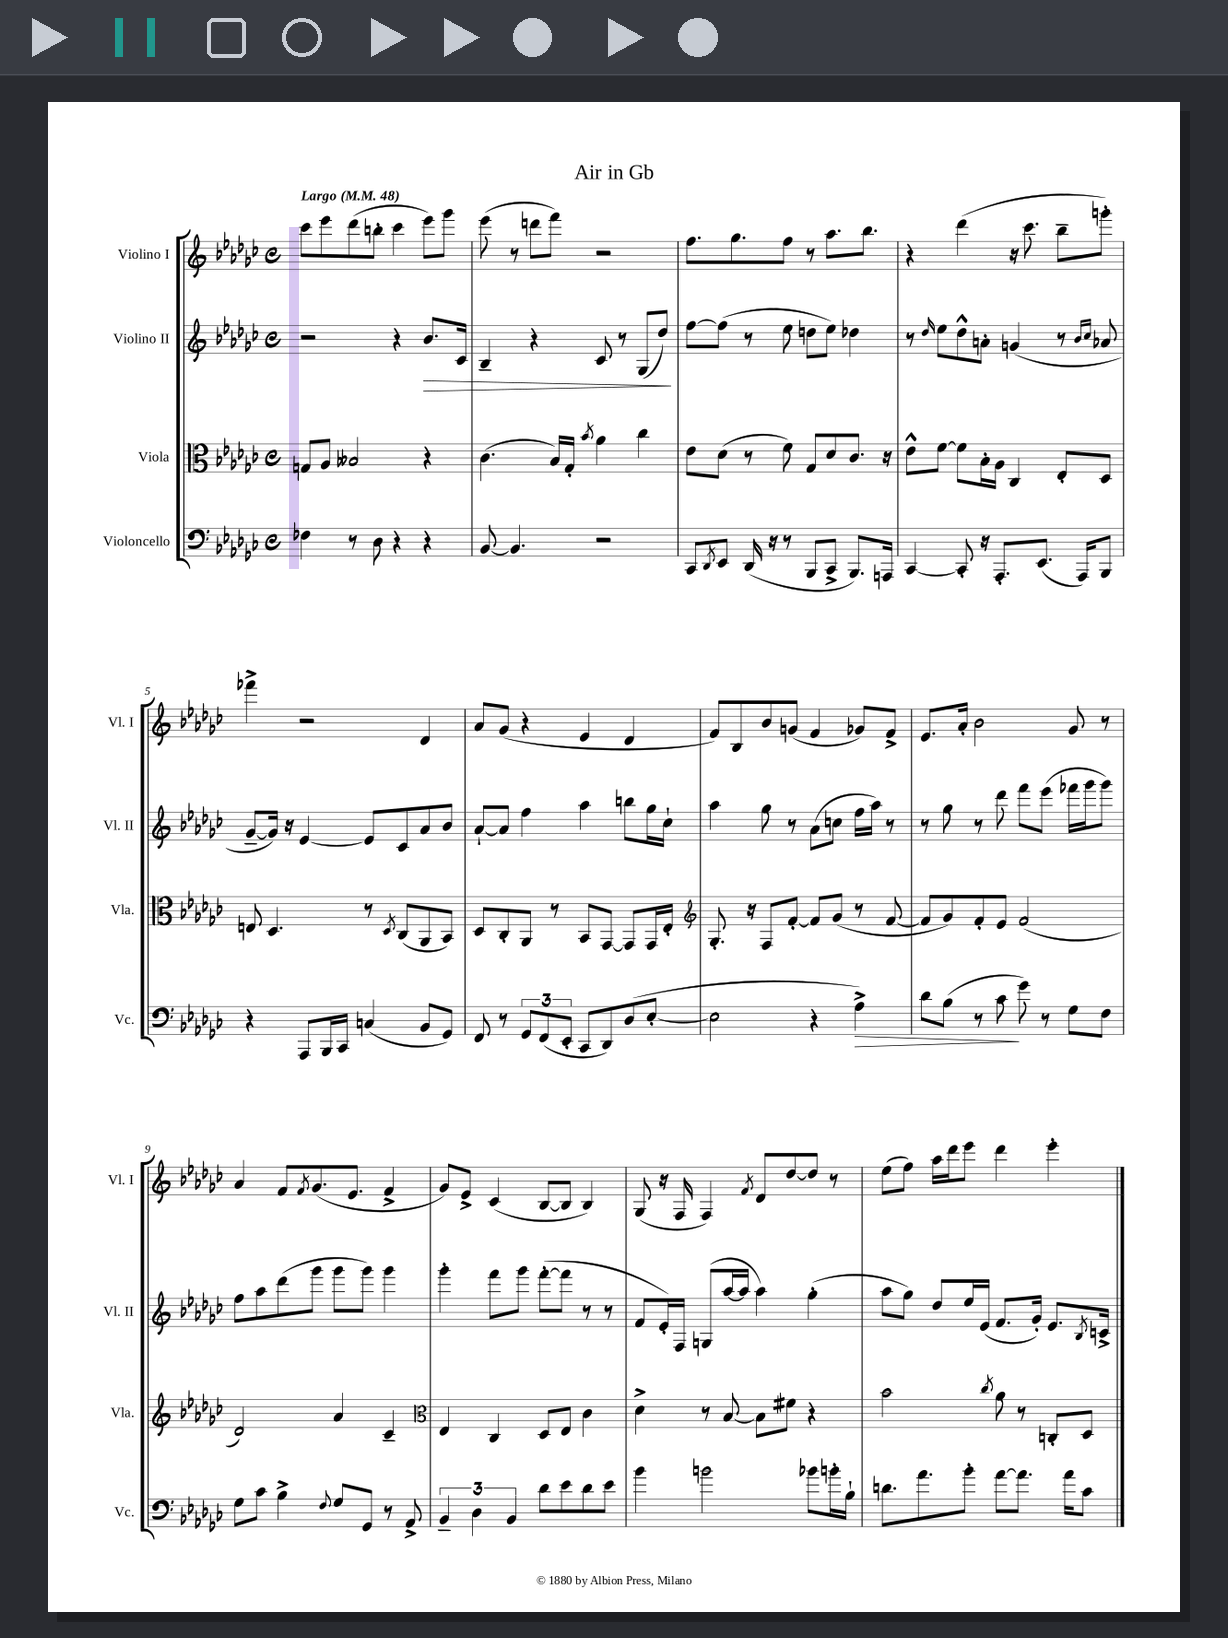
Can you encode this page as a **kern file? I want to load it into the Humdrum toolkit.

**kern	**dynam	**kern	**kern	**dynam	**kern
*part4	*part4	*part3	*part2	*part2	*part1
*staff4	*staff4	*staff3	*staff2	*staff2	*staff1
*I"Violoncello	*	*I"Viola	*I"Violino II	*	*I"Violino I
*I'Vc.	*	*I'Vla.	*I'Vl. II	*	*I'Vl. I
*clefF4	*	*clefC3	*clefG2	*	*clefG2
*k[b-e-a-d-g-c-]	*	*k[b-e-a-d-g-c-]	*k[b-e-a-d-g-c-]	*	*k[b-e-a-d-g-c-]
*M4/4	*	*M4/4	*M4/4	*	*M4/4
*met(c)	*	*met(c)	*met(c)	*	*met(c)
*MM48	*	*MM48	*MM48	*	*MM48
=1	=1	=1	=1	=1	=1
!	!	!	!	!	!LO:TX:a:B:t=Largo
4F-X\	.	8Gn/L	2r	.	8ccc-\L
.	.	8A-/J	.	.	8eee-\
8r	.	2B--X/	.	.	(8ddd-\
8D-\	.	.	.	.	8bbn'\J
4r	.	.	4r	.	4ccc-\
!	!	!	!	!LO:HP:b	!
4r	.	4r	8.b-/L	>	8eee-\L)
.	.	.	.	.	8ggg-\J
.	.	.	16c-/Jk	.	.
=2	=2	=2	=2	=2	=2
[8BB-/	.	(4.c-\	4B-~/	.	(8eee-\
4.BB-/]	.	.	.	.	8r
.	.	.	4r	.	8dddn\L
.	.	16B-/LL)	.	.	8fff\J)
.	.	16G-'/JJ	.	.	.
.	.	8qb-/	.	.	.
2r	.	4a-\	8c-/	.	2r
.	.	.	8r	.	.
.	.	4cc-\	(8G-/L	.	.
.	.	.	8dd-/J)	.	.
.	.	.	.	]	.
=3	=3	=3	=3	=3	=3
8CC-/L	.	8e-\L	[8ff\L	.	8.ff\L
8qDD-/	.	.	.	.	.
8EE-/J	.	(8d-\J	(8ff\J]	.	.
.	.	.	.	.	8.gg-\
(16DD-/	.	8r	8r	.	.
16r	.	.	.	.	.
8r	.	8f\)	8ee-\	.	8ff\J
8BBB-/L	.	8G-/L	8ddn\L	.	8r
8CC-^/J	.	8d-/	8ee-\J)	.	8.aa-\L
8.BBB-/L)	.	8.c-/J	4dd-X\	.	.
.	.	.	.	.	8.bb-\J
16AAAn/Jk	.	16r	.	.	.
=4	=4	=4	=4	=4	=4
[4CC-/	.	8e-^^\L	8r	.	4r
.	.	.	16qqdd-/	.	.
.	.	[8f\J	8ee-\L	.	.
8CC-'/]	.	8f\L]	8dd-^^\	.	(4ddd-\
16r	.	16B-'\L	8an'\J	.	.
8.AAA-'/L	.	16A-\JJ	.	.	.
.	.	4C-/	(4gn/	.	16r
.	.	.	.	.	8.ccc-\
(8.EE-/J	.	.	.	.	.
.	.	8E-'/L	8r	.	8bb-~\L
16AAA-/KL)	.	.	.	.	.
.	.	.	16qqb-/LL	.	.
.	.	.	16qqcc-/JJ	.	.
8BBB-/J	.	8D-/J	8a-X/	.	8gggn'\J)
!!LO:LB:g=z
=5	=5	=5	=5	=5	=5
4r	.	8En/	[8g-~/L	.	4fff-X^\
.	.	4.D-/	16g-/Jk])	.	.
.	.	.	16r	.	.
8AAA-/L	.	.	[4e-/	.	2r
16BBB-/L	.	.	.	.	.
16CC-/JJ	.	.	.	.	.
(4Cn/	.	8r	8e-/L]	.	.
.	.	8qD-/	.	.	.
.	.	(8C-/L	8c-/	.	.
8BB-/L	.	8AA-/	8a-/	.	4d-/
8GG-/J)	.	8BB-/J)	8b-/J	.	.
=6	=6	=6	=6	=6	=6
8FF/	.	8D-/L	[8a-`/L	.	8a-/L
8r	.	8C-'/	8a-/J]	.	(8g-/J
12GG-/L	.	8AA-/J	4ff\	.	4r
(12FF/	.	.	.	.	.
.	.	8r	.	.	.
12EE-'/J	.	.	.	.	.
8CC-/L	.	8BB-/L	4aa-\	.	4e-/
8DD-/)	.	[8GG-/J	.	.	.
(8D-/	.	8GG-/L]	8bbn\L	.	4d-/
[8E-'/J	.	16GG-/L	16gg-\L	.	.
.	.	16E-'/JJ	16cc-`\JJ	.	.
=7	=7	=7	=7	=7	=7
*	*	*clefG2	*	*	*
2E-\]	.	8.G-'/	4aa-\	.	8f/L)
.	.	.	.	.	8B-/
.	.	16r	.	.	.
.	.	8F/L	8gg-\	.	8b-/
.	.	[8f'/J	8r	.	(8gn/J
4r	.	8f/L]	(8a-\L	.	4f/
.	.	(8g-/J	8ccn\J	.	.
!	!LO:HP:b	!	!	!	!
4A-^\)	>	8r	16ff\LL	.	8g-X/L)
.	.	.	16aa-\JJ)	.	.
.	.	[8f/	8r	.	8f^/J
=8	=8	=8	=8	=8	=8
8d-\L	.	8f/L]	8r	.	8.e-/L
(8B-\J	.	8g-/)	8gg-\	.	.
.	.	.	.	.	16a-'/Jk
8r	.	8f'/	8r	.	2b-\
8c-\	.	8e-/J	8ddd-\	.	.
8g-\)	]	(2f/	8fff\L	.	.
8r	.	.	(8eee-\J	.	.
8G-\L	.	.	16fff-X\LL	.	8g-/
.	.	.	16ggg-\J	.	.
8F\J	.	.	8ggg-\J)	.	8r
!!LO:LB:g=z
=9	=9	=9	=9	=9	=9
8G-\L	.	2d-/)	8ff\L	.	4a-/
8c-\J	.	.	8aa-\	.	.
4B-^\	.	.	(8ddd-\	.	8f/L
.	.	.	.	.	8qf/
.	.	.	8ggg-\J	.	(8.g-/
8qqF/	.	.	.	.	.
8G-/L	.	4a-/	8ggg-\L	.	.
.	.	.	.	.	8.e-/J
8GG-/J	.	.	8ggg-\J)	.	.
8r	.	4c-~/	4ggg-\	.	4f^/
8AA-^/	.	.	.	.	.
=10	=10	=10	=10	=10	=10
*	*	*clefC3	*	*	*
6BB-~/	.	4E-/	4ggg-'\	.	8g-/L)
.	.	.	.	.	8e-^/J
6D-\	.	.	.	.	.
.	.	4C-/	8fff\L	.	(4c-/
6BB-/	.	.	.	.	.
.	.	.	8ggg-\J	.	.
8d-\L	.	8D-/L	([8fff'\L	.	[8B-/L
8e-\	.	8E-/J	8fff\J]	.	8B-/J]
8d-\	.	4c-\	8r	.	4B-/)
8e-\J	.	.	8r	.	.
=11	=11	=11	=11	=11	=11
4b-\	.	4d-^\	8f/L	.	(8G-/
.	.	.	16e-'/L)	.	16r
.	.	.	16F/JJ	.	16F/
2bn\	.	8r	(8Gn/L	.	4F/)
.	.	[8B-/	[16aa-/L	.	.
.	.	.	16aa-/JJ]	.	.
.	.	.	.	.	8qf/
.	.	8B-\L]	4aa-\)	.	8d-/L
.	.	8f#X\J	.	.	[8dd-/
8b-X\L	.	4r	(4gg-'\	.	8dd-/J]
16bn'\L	.	.	.	.	8r
16B-`\JJ	.	.	.	.	.
=12	=12	=12	=12	=12	=12
8.dn\L	.	2b-\	8aa-\L	.	(8ee-\L
.	.	.	8gg-\J)	.	8ff\J)
8.a-\	.	.	.	.	.
.	.	.	8dd-/L	.	16aa-\LL
.	.	.	.	.	16ddd-\J
8b-'\J	.	.	16ee-/L	.	8eee-\J
.	.	.	(16e-/JJ	.	.
.	.	8qcc-/	.	.	.
[8a-\L	.	8a-\	8.f/L	.	4ddd-\
8.a-\J]	.	8r	.	.	.
.	.	.	16g-'/Jk)	.	.
.	.	8Cn'/L	8.e-/L	.	4eee-'\
16a-\KL	.	.	.	.	.
8c-\J	.	8D-/J	.	.	.
.	.	.	8qB-/	.	.
.	.	.	16cn^/Jk	.	.
==	==	==	==	==	==
*-	*-	*-	*-	*-	*-
